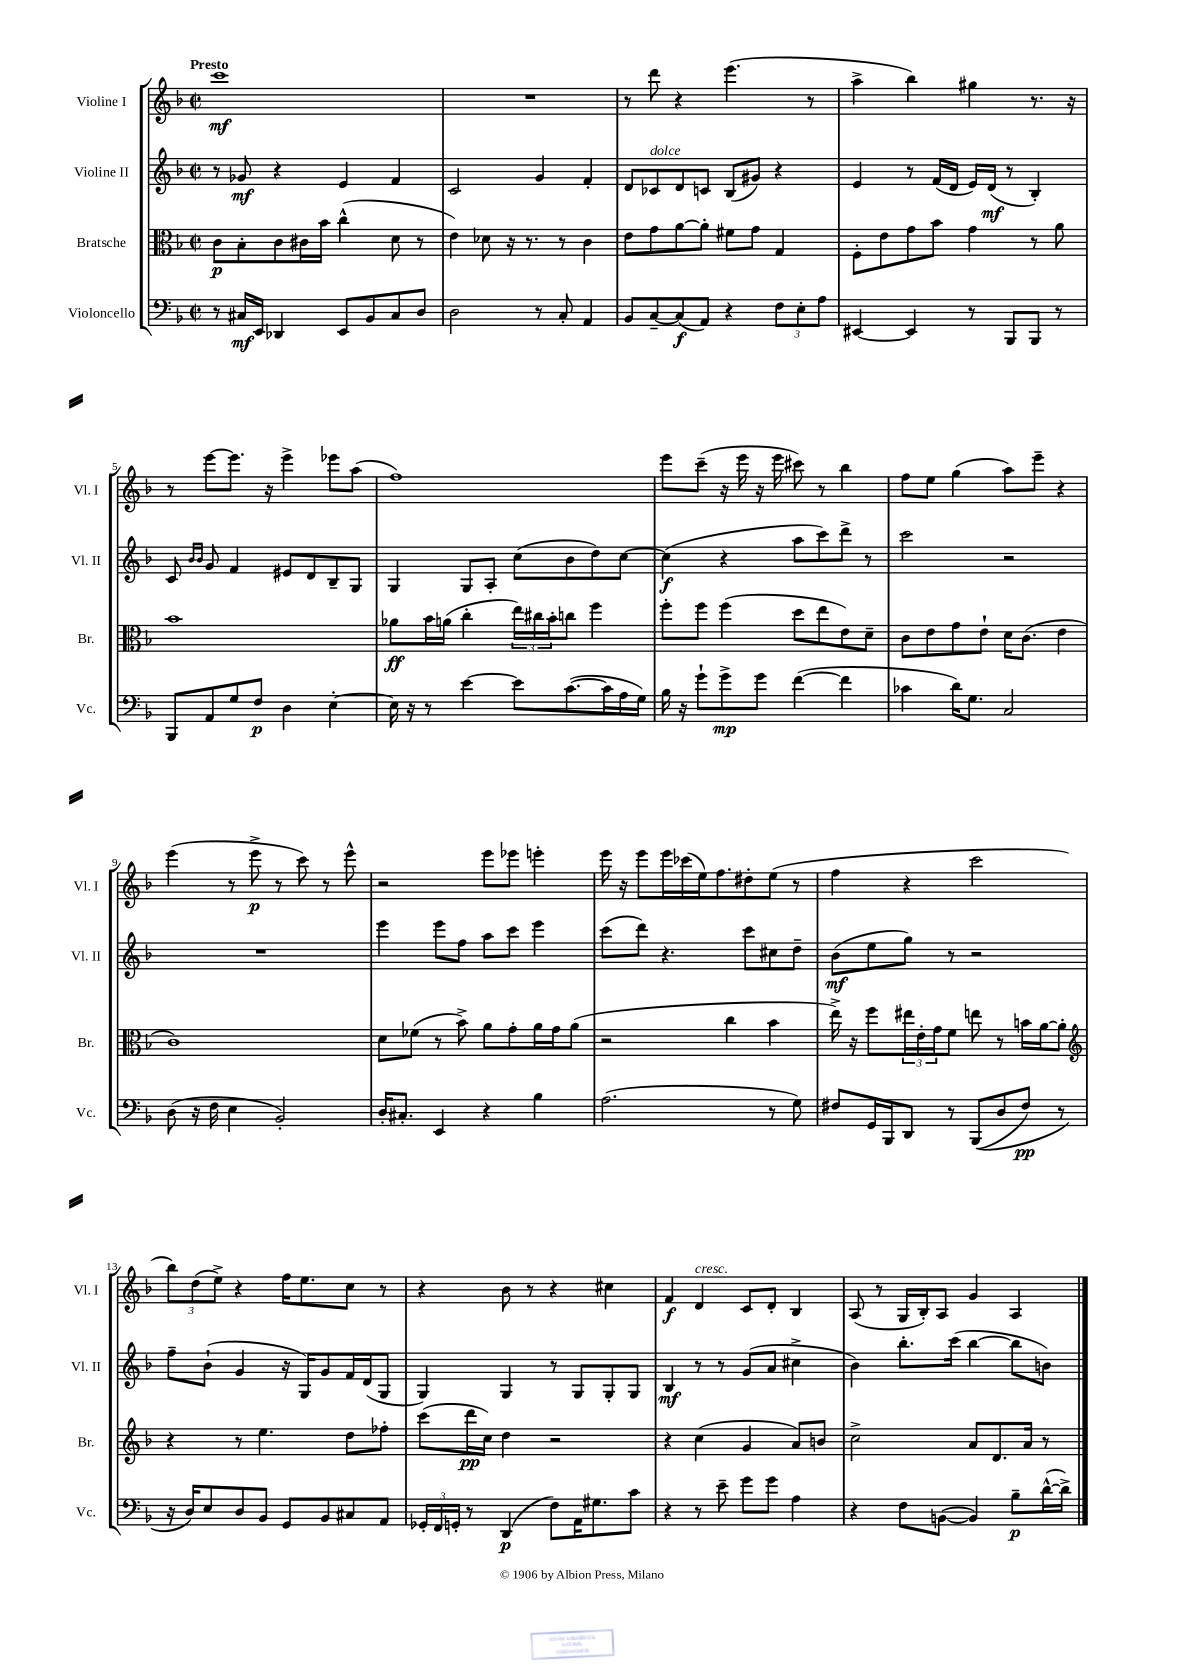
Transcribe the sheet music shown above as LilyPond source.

<<
\new StaffGroup <<
\new Staff = "s0" \with { instrumentName = "Violine I" shortInstrumentName = "Vl. I" } {
    \clef treble \key f \major \defaultTimeSignature \time 2/2 \tempo "Presto"
    c'''1\mf |
    R1 |
    r8 d'''8 r4 e'''4.( r8 |
    a''4-> bes''4) gis''4 r8. r16 |
    r8 e'''8~ e'''8. r16 e'''4-> ees'''8 a''8( |
    f''1) |
    e'''8 c'''8--( r16 e'''16 r16 e'''16 cis'''8) r8 bes''4 |
    f''8 e''8 g''4( a''8) e'''8-- r4 |
    e'''4( r8 e'''8->\p r8 c'''8) r8 e'''8-^ |
    r2 e'''8 ees'''8 e'''4-. |
    e'''16 r16 e'''8 e'''16 ces'''16( e''16) f''8. dis''8-. e''8( r8 |
    f''4 r4 c'''2 |
    \tuplet 3/2 { bes''8) d''8( e''8->) } r4 f''16 e''8. c''8 r8 |
    r4 bes'8 r8 r4 cis''4 |
    f'4\f d'4^\markup { \italic "cresc." } c'8 d'8-. bes4 |
    a8( r8 g16 bes16-.) a8 g'4 a4 \bar "|." |
}
\new Staff = "s1" \with { instrumentName = "Violine II" shortInstrumentName = "Vl. II" } {
    \clef treble \key f \major \defaultTimeSignature \time 2/2
    r8 ges'8\mf r4 e'4 f'4 |
    c'2 g'4 f'4-. |
    d'8 ces'8^\markup { \italic "dolce" } d'8 c'8 bes8( gis'8) r4 |
    e'4 r8 f'16( d'16 e'16) d'16\mf( r8 bes4-.) |
    c'8 \grace { bes'16 bes'16 } g'8 f'4 eis'8 d'8 bes8-- g8 |
    g4 g8 a8-. c''8( bes'8 d''8) c''8~ |
    c''4\f( r4 a''8 c'''8) d'''8-> r8 |
    c'''2 r2 |
    R1 |
    e'''4 e'''8 f''8 a''8 c'''8 e'''4 |
    c'''8( d'''8) r4. c'''8 cis''8 d''8-- |
    bes'8\mf( e''8 g''8) r8 r2 |
    f''8-- bes'8-!( g'4 r16 g16) g'8 f'16 d'16( g8 |
    g4) g4 r8 g8 g8-. g8 |
    bes4\mf r8 r8 g'8( a'8 cis''4-> |
    bes'4) bes''8.-. c'''16( bes''4~ bes''8 b'8) \bar "|." |
}
\new Staff = "s2" \with { instrumentName = "Bratsche" shortInstrumentName = "Br." } {
    \clef alto \key f \major \defaultTimeSignature \time 2/2
    c'8\p bes8-. c'8 cis'16 bes'16 c''4-^( d'8 r8 |
    e'4) des'8 r16 r8. r8 c'4 |
    e'8 g'8 a'8~ a'8-. fis'8 g'8 g4 |
    f8-. e'8 g'8 bes'8 g'4 r8 a'8 |
    bes'1 |
    aes'8\ff bes'16 a'16( c''4-. \tuplet 3/2 { e''16) cis''16 bes'16-. } c''8 f''4 |
    f''8-. f''8 f''4( d''8 e''8 e'8) d'8-- |
    c'8 e'8 g'8 e'8-! d'16 c'8.( e'4 |
    c'1) |
    d'8 fes'8( r8 bes'8->) a'8 g'8-. a'16 g'16 a'8( |
    r2 c''4 bes'4 |
    e''16->) r16 f''8 \tuplet 3/2 { eis''16 e'16-. g'16 } f'8 e''8 r8 b'16 a'16~ a'8-. |
    \clef treble r4 r8 e''4. d''8 fes''8-. |
    c'''8( d'''16\pp c''16) d''4 r2 |
    r4 c''4( g'4 a'8) b'8 |
    c''2-> a'8 d'8. a'16 r8 \bar "|." |
}
\new Staff = "s3" \with { instrumentName = "Violoncello" shortInstrumentName = "Vc." } {
    \clef bass \key f \major \defaultTimeSignature \time 2/2
    r8 cis16\mf e,16 des,4 e,8 bes,8 cis8 d8 |
    d2 r8 c8-. a,4 |
    bes,8 c8~-- c8\f( a,8) r4 \tuplet 3/2 { f8 e8-. a8 } |
    eis,4~ eis,4 r8 bes,,8 bes,,8 r8 |
    bes,,8 a,8 g8 f8\p d4 e4~-. |
    e16 r16 r8 e'4~ e'8 c'8.~( c'16 a16 g16) |
    bes16 r16 g'8-! g'8->\mp g'8 f'4~( f'4 |
    ces'4 d'16) g8. c2 |
    d8( r16 f16 e4 bes,2-.) |
    d16-. cis8.-. e,4 r4 bes4 |
    a2.( r8 g8) |
    fis8 g,16 bes,,16 d,8 r8 bes,,8(\( d8 fis8\pp) r8 |
    r16 d16\) e8 d8 bes,8 g,8 bes,8 cis8 a,8 |
    \tuplet 3/2 { ges,16-. f,16 g,16-. } r8 d,4\p( f8) a,16 gis8. c'8 |
    r4 r8 e'8-- g'8 g'8 a4 |
    r4 f8 b,8~( b,4) bes8--\p d'16~-^( d'16->) \bar "|." |
}
>>
>>
